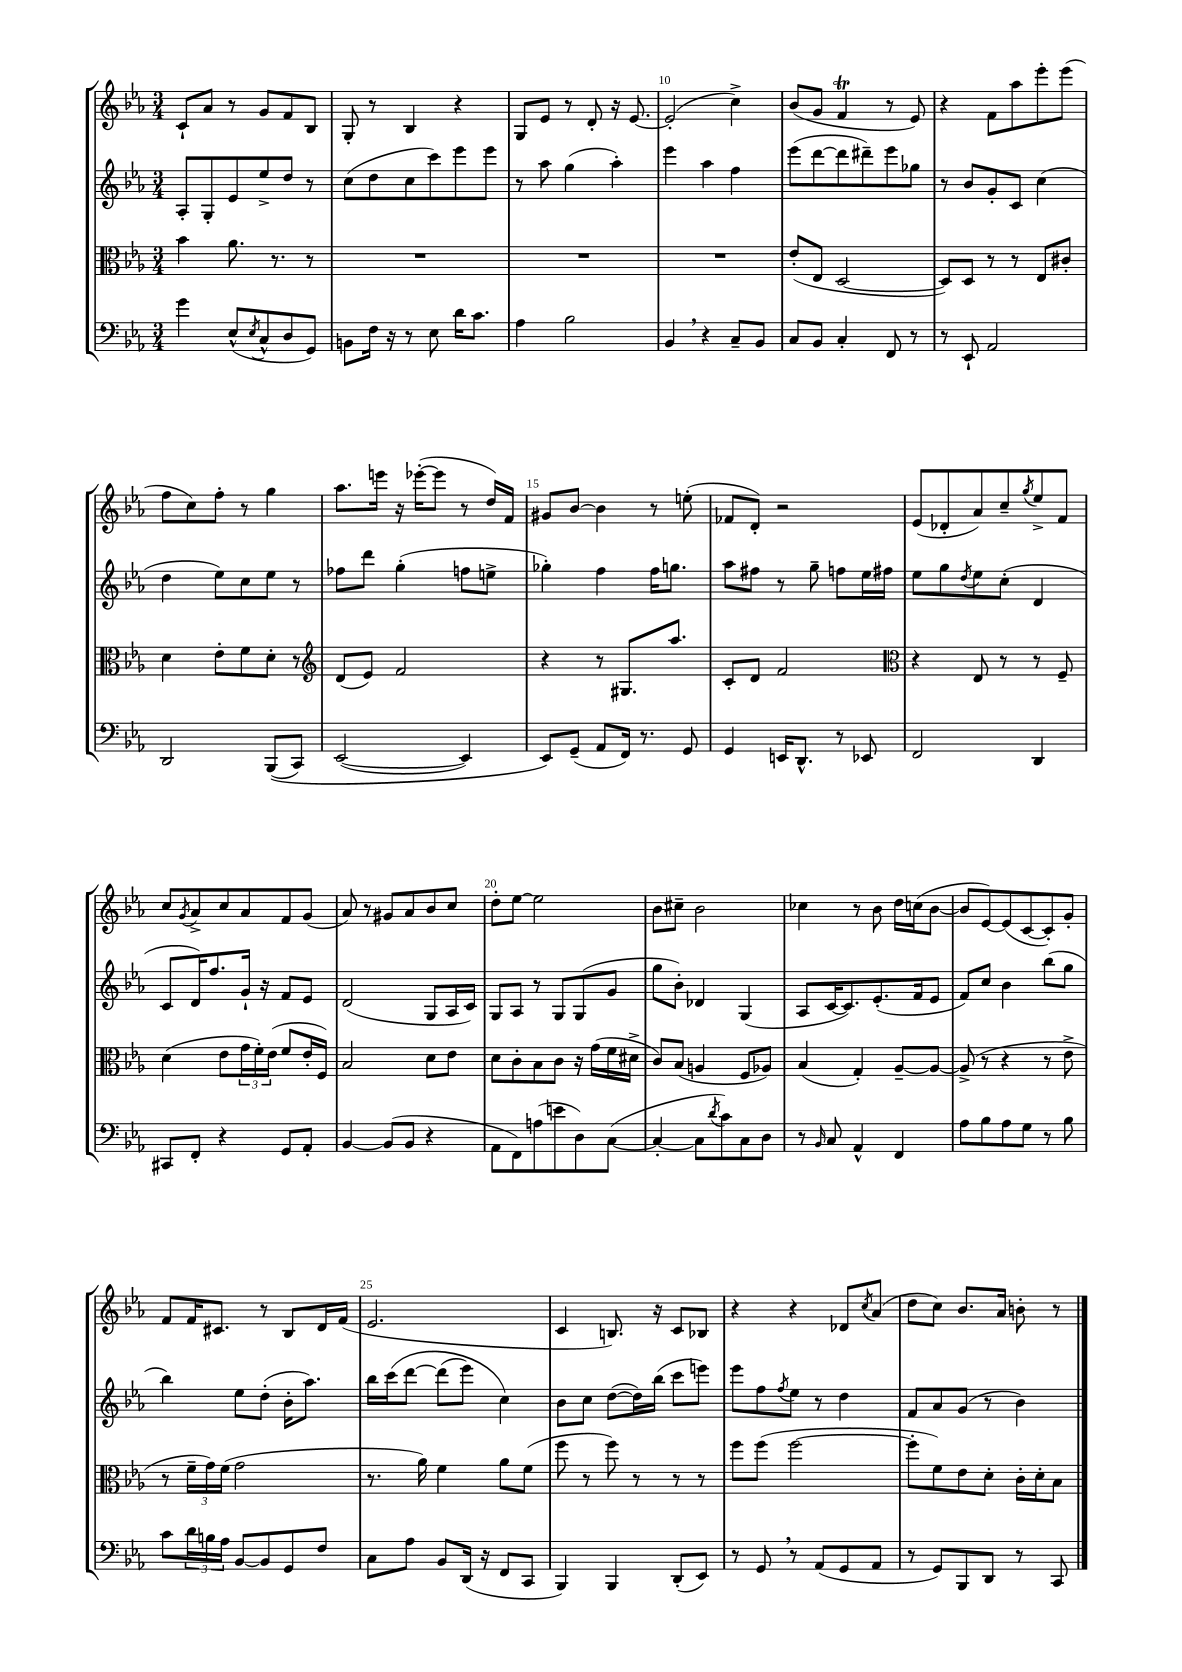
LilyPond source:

<<
\new StaffGroup <<
\new Staff = "s0" {
    \clef treble \key ees \major \numericTimeSignature \time 3/4
    c'8-! aes'8 r8 g'8 f'8 bes8 |
    g8-. r8 bes4 r4 |
    g8 ees'8 r8 d'8-. r16 ees'8.~ |
    ees'2-.( c''4->) |
    bes'8( g'8 f'4\trill r8 ees'8) |
    r4 f'8 aes''8 ees'''8-. ees'''8( |
    f''8 c''8) f''8-. r8 g''4 |
    aes''8. e'''16 r16 ees'''16~-.( ees'''8 r8 d''16) f'16 |
    gis'8 bes'8~ bes'4 r8 e''8-.( |
    fes'8 d'8-.) r2 |
    ees'8( des'8-. aes'8) c''8-- \acciaccatura { g''8 } ees''8-> f'8 |
    c''8 \acciaccatura { g'8 } aes'8-> c''8 aes'8 f'8 g'8( |
    aes'8) r8 gis'8 aes'8 bes'8 c''8 |
    d''8-. ees''8~ ees''2 |
    bes'8 cis''8-- bes'2 |
    ces''4 r8 bes'8 d''16 c''16( bes'8~ |
    bes'8 ees'8~) ees'8( c'8~ c'8-.) g'8-. |
    f'8 f'16 cis'8. r8 bes8 d'16 f'16( |
    ees'2. |
    c'4 b8.) r16 c'8 bes8 |
    r4 r4 des'8 \acciaccatura { c''8 } aes'8( |
    d''8 c''8) bes'8. aes'16 b'8-. r8 \bar "|." |
}
\new Staff = "s1" {
    \clef treble \key ees \major \numericTimeSignature \time 3/4
    aes8-. g8-. ees'8 ees''8-> d''8 r8 |
    c''8( d''8 c''8 c'''8) ees'''8 ees'''8 |
    r8 aes''8 g''4( aes''4-.) |
    ees'''4 aes''4 f''4 |
    ees'''8( d'''8~ d'''8 dis'''8--) ees'''8 ges''8 |
    r8 bes'8 g'8-. c'8 c''4( |
    d''4 ees''8) c''8 ees''8 r8 |
    fes''8 d'''8 g''4-.( f''8 e''8-> |
    ges''4-.) f''4 f''16 g''8. |
    aes''8 fis''8 r8 g''8-- f''8 ees''16 fis''16 |
    ees''8 g''8 \acciaccatura { d''8 } ees''8 c''8-.( d'4 |
    c'8 d'16) f''8. g'16-! r16 f'8 ees'8 |
    d'2( g8 aes16 c'16) |
    g8 aes8 r8 g8 g8( g'8 |
    g''8 bes'8-.) des'4 g4( |
    aes8 c'16~ c'8.) ees'8.-.( f'16 ees'8 |
    f'8) c''8 bes'4 bes''8( g''8 |
    bes''4) ees''8 d''8-.( bes'16-. aes''8.) |
    bes''16 c'''16\( d'''8~ d'''8( ees'''8) c''4\) |
    bes'8 c''8 d''8~( d''16) bes''16( c'''8 e'''8) |
    ees'''8 f''8 \acciaccatura { f''8 } ees''8 r8 d''4 |
    f'8 aes'8 g'8( r8 bes'4) \bar "|." |
}
\new Staff = "s2" {
    \clef alto \key ees \major \numericTimeSignature \time 3/4
    bes'4 aes'8. r8. r8 |
    R2. |
    R2. |
    R2. |
    ees'8-.( ees8 d2~ |
    d8) d8 r8 r8 ees8 cis'8-. |
    d'4 ees'8-. f'8 d'8-. r8 |
    \clef treble d'8( ees'8) f'2 |
    r4 r8 gis8. aes''8. |
    c'8-. d'8 f'2 |
    \clef alto r4 ees8 r8 r8 f8-- |
    d'4( ees'8 \tuplet 3/2 { g'16 f'16-.) ees'16( } f'8 ees'16-. f16) |
    bes2 d'8 ees'8 |
    d'8 c'8-. bes8 c'8 r16 g'16( f'16 dis'16-> |
    c'8) bes8( a4 f8 aes8) |
    bes4( g4-.) aes8~-- aes8~ |
    aes8->( r8 r4 r8 ees'8-> |
    r8 \tuplet 3/2 { f'16-- g'16) f'16( } g'2 |
    r8. aes'16) f'4 aes'8 f'8( |
    f''8 r8 f''8) r8 r8 r8 |
    f''8 f''8( f''2~ |
    f''8-. f'8) ees'8 d'8-. c'16-. d'16-. bes8 \bar "|." |
}
\new Staff = "s3" {
    \clef bass \key ees \major \numericTimeSignature \time 3/4
    g'4 ees8-^( \acciaccatura { ees8 } c8-^ d8 g,8) |
    b,8 f16 r16 r8 ees8 d'16 c'8. |
    aes4 bes2 |
    bes,4 \breathe r4 c8-- bes,8 |
    c8 bes,8 c4-. f,8 r8 |
    r8 ees,8-! aes,2 |
    d,2 bes,,8(\( c,8) |
    ees,2~( ees,4) |
    ees,8\) g,8--( aes,8 f,16) r8. g,8 |
    g,4 e,16 d,8.-^ r8 ees,8 |
    f,2 d,4 |
    cis,8 f,8-. r4 g,8 aes,8-. |
    bes,4~ bes,8( bes,8 r4 |
    aes,8 f,8) a8( e'8 d8) c8~( |
    c4~-. c8 \acciaccatura { d'8 } c'8) c8 d8 |
    r8 \grace { bes,16 } c8 aes,4-^ f,4 |
    aes8 bes8 aes8 g8 r8 bes8 |
    c'8 \tuplet 3/2 { d'16 b16 aes16 } bes,8~ bes,8 g,8 f8 |
    c8 aes8 bes,8 d,16( r16 f,8 c,8 |
    bes,,4) bes,,4 d,8-.( ees,8) |
    r8 g,8 \breathe r8 aes,8( g,8 aes,8 |
    r8 g,8) bes,,8 d,8 r8 c,8 \bar "|." |
}
>>
>>
\layout { \context { \Score currentBarNumber = #7 \override BarNumber.break-visibility = ##(#f #t #t) barNumberVisibility = #(every-nth-bar-number-visible 5) } }
